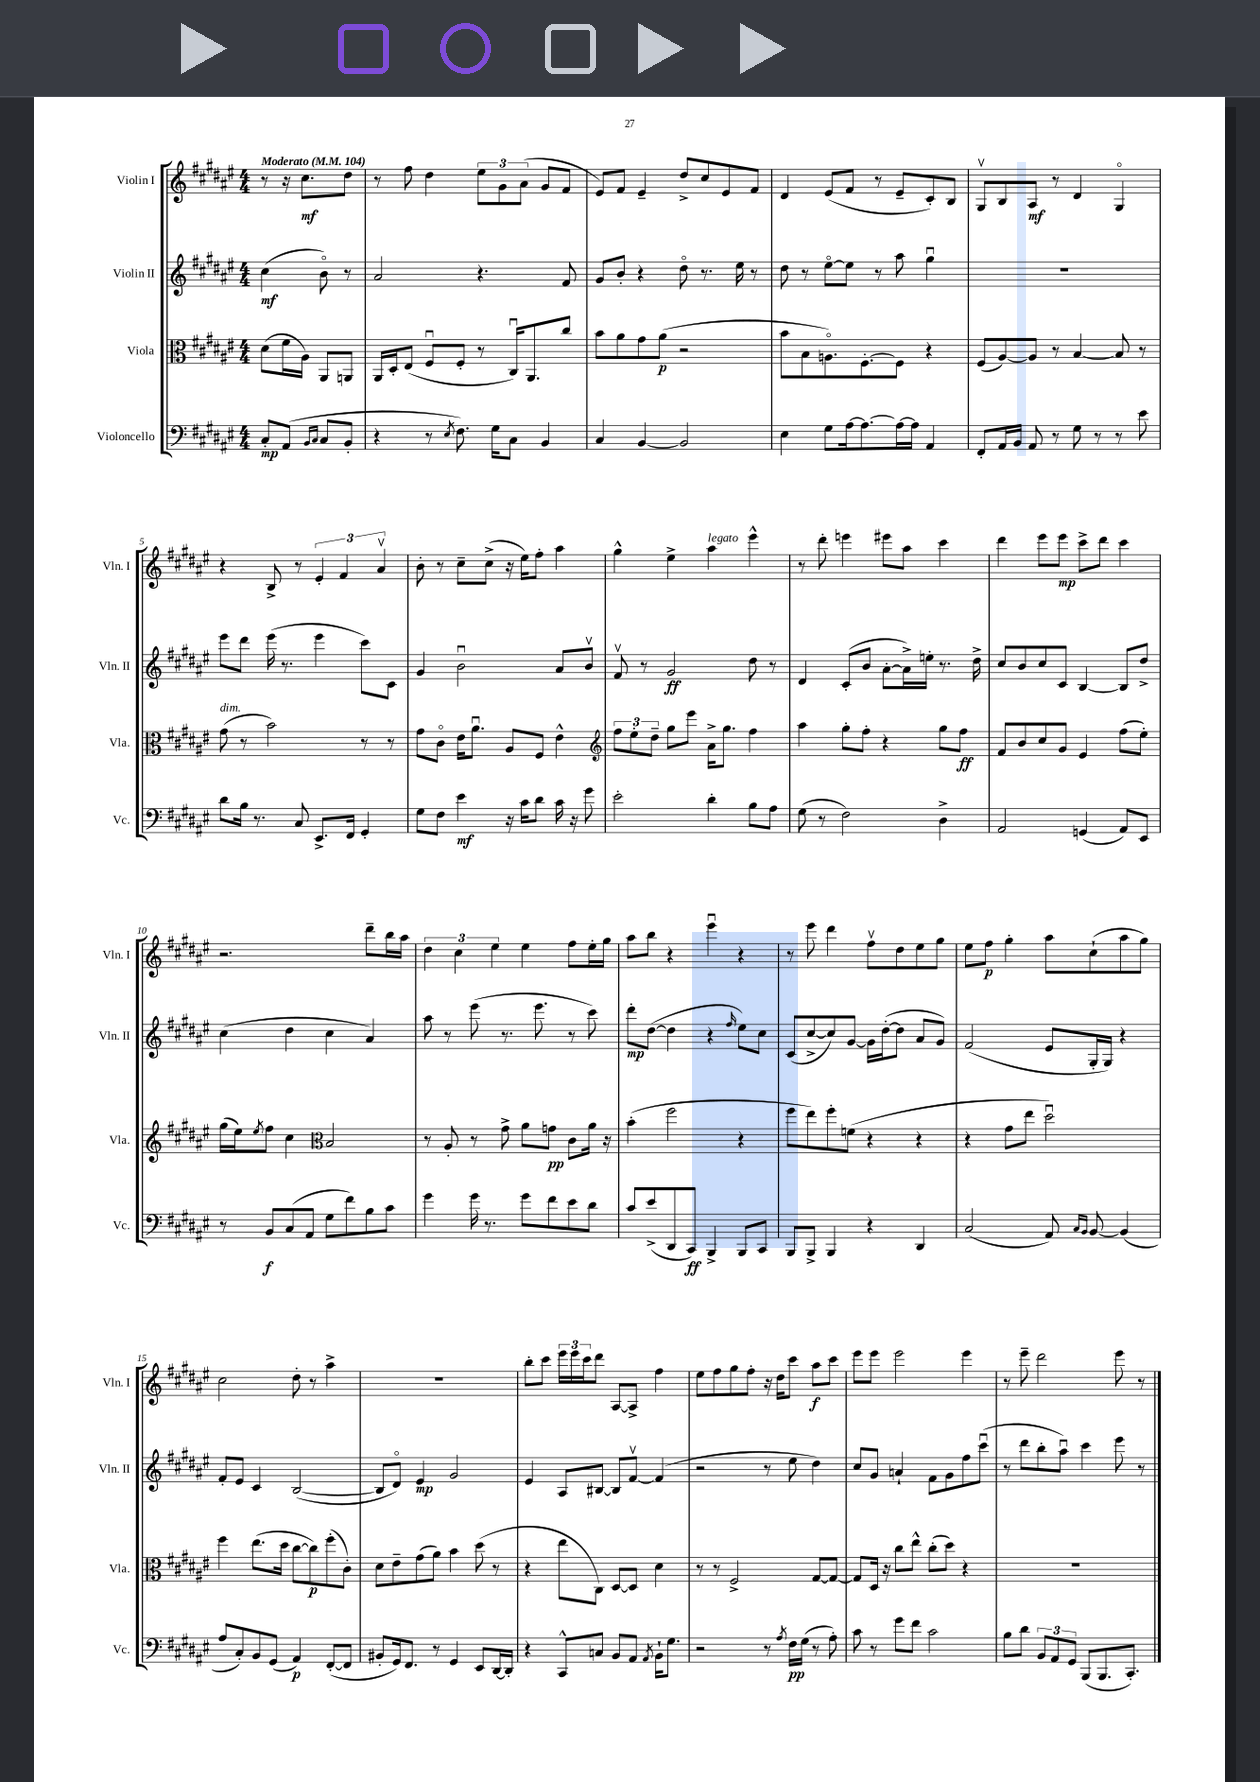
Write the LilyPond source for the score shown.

<<
\new StaffGroup <<
\new Staff = "s0" \with { instrumentName = "Violin I" shortInstrumentName = "Vln. I" } {
    \clef treble \key fis \major \numericTimeSignature \time 4/4 \partial 2 \tempo "Moderato" 4 = 104
    r8 r16 cis''8.\mf dis''8 |
    r8 fis''8 dis''4 \tuplet 3/2 { eis''8 gis'8 ais'8( } gis'8 fis'8 |
    eis'8) fis'8 eis'4-- dis''8-> cis''8 eis'8 fis'8 |
    dis'4 eis'8( fis'8 r8 eis'8-- cis'8-.) b8 |
    gis8\upbow b8 ais8\mf r8 dis'4 gis4\flageolet |
    r4 b8-> r8 \tuplet 3/2 { eis'4-. fis'4 ais'4\upbow } |
    b'8-. r8 cis''8-- cis''8->( r16 eis''16) fis''8-. ais''4 |
    gis''4-^ eis''4-> ais''4^\markup { \italic "legato" } eis'''4-^ |
    r8 dis'''8-. e'''4 eis'''8 ais''8 cis'''4 |
    dis'''4 eis'''8 eis'''8\mp cis'''8-> dis'''8 cis'''4 |
    r2. dis'''8-- b''16 ais''16 |
    \tuplet 3/2 { dis''4 cis''4 eis''4 } eis''4 fis''8 eis''16-. gis''16 |
    ais''8 b''8 r4 eis'''4\downbow r4 |
    r8 eis'''8 dis'''4 fis''8\upbow dis''8 eis''8 gis''8 |
    eis''8 fis''8\p gis''4-. ais''8 cis''8-!( ais''8 gis''8) |
    cis''2 dis''8-. r8 ais''4-> |
    R1 |
    b''8-. cis'''8 \tuplet 3/2 { eis'''16 eis'''16 cis'''16 } dis'''8 ais8~ ais8-> fis''4 |
    eis''8 fis''8 gis''8 fis''8-. r16 dis''16 cis'''8 ais''8\f cis'''8 |
    eis'''8 eis'''8 eis'''2 eis'''4 |
    r8 eis'''8-- dis'''2 eis'''8 r8 \bar "|." |
}
\new Staff = "s1" \with { instrumentName = "Violin II" shortInstrumentName = "Vln. II" } {
    \clef treble \key fis \major \numericTimeSignature \time 4/4 \partial 2
    cis''4\mf( b'8\flageolet) r8 |
    ais'2 r4. fis'8 |
    gis'8 b'8-. r4 dis''8\flageolet r8. eis''16 r8 |
    dis''8 r8 eis''8~\flageolet eis''8 r8 ais''8 gis''4\downbow |
    R1 |
    eis'''8 dis'''8 eis'''16( r8. eis'''4 cis'''8) cis'8 |
    gis'4 b'2\downbow ais'8 b'8\upbow |
    fis'8\upbow r8 gis'2\ff dis''8 r8 |
    dis'4 cis'8-.( b'8 ais'8~-. ais'16->) e''16-. r8. dis''16-> |
    cis''8 b'8 cis''8 cis'8 b4~ b8 dis''8-> |
    cis''4( dis''4 cis''4 ais'4) |
    ais''8 r8 eis'''8( r8. eis'''8. r8 cis'''8) |
    dis'''8-.\mp dis''8~( dis''4 r4 \grace { fis''16 } eis''8) cis''8 |
    cis'8( cis''8~-> cis''8) gis'8~ gis'16 dis''16~-.( dis''8 ais'8 gis'8) |
    fis'2( eis'8 gis16-. gis16) r4 |
    fis'8-. eis'8 cis'4 b2~( |
    b8 dis'8\flageolet) eis'4\mp gis'2 |
    eis'4 ais8 bis8~ bis8 fis'8~\upbow fis'4( |
    r2 r8 eis''8 dis''4) |
    cis''8 gis'8 a'4-! fis'8 gis'8 fis''8 cis'''8\downbow( |
    r8 dis'''8 b''8-. ais''8\downbow) cis'''4 eis'''8 r8 \bar "|." |
}
\new Staff = "s2" \with { instrumentName = "Viola" shortInstrumentName = "Vla." } {
    \clef alto \key fis \major \numericTimeSignature \time 4/4 \partial 2
    dis'8( fis'16 ais16) ais,8 a,8 |
    ais,16 dis16-. eis8( fis8\downbow fis8-. r8 cis16\downbow) ais,8. cis''8 |
    b'8 ais'8 gis'8 ais'8\p( r2 |
    b'8 b8 a8.\flageolet) fis8.~-. fis8 r4 |
    fis8( ais8~) ais8 r8 b4~ b8 r8 |
    gis'8^\markup { \italic "dim." }( r8 b'2) r8 r8 |
    gis'8 cis'8\flageolet eis'16 ais'8.\downbow ais8 fis8 eis'4-^ |
    \clef treble \tuplet 3/2 { fis''8 eis''8-. dis''8-- } gis''8 eis'''8 ais'16-> gis''8. fis''4 |
    ais''4 gis''8-. fis''8-. r4 gis''8 fis''8\ff |
    fis'8 b'8 cis''8 gis'8 eis'4 fis''8( eis''8-.) |
    gis''16( eis''16) \acciaccatura { eis''8 } fis''8 cis''4 \clef alto b2 |
    r8 ais8-. r8 gis'8-> ais'8 g'8\pp cis'8 ais'16 r16 |
    b'4-.( fis''2 r4 |
    fis''8 eis''8) fis''8-. f'8( r4 r4 |
    r4 gis'8 eis''8 dis''2\downbow) |
    fis''4 eis''8.( dis''16 cis''8~ cis''8\p) fis''8-.( cis'8-.) |
    dis'8 eis'8-- gis'8( ais'8) b'4 dis''8( r8 |
    r4 eis''8 cis8) dis8~ dis8 dis'4 |
    r8 r8 fis2-> gis8~ gis8~ |
    gis8 dis16 r16 cis''8 eis''8-^ cis''8-.( dis''8) r4 |
    R1 \bar "|." |
}
\new Staff = "s3" \with { instrumentName = "Violoncello" shortInstrumentName = "Vc." } {
    \clef bass \key fis \major \numericTimeSignature \time 4/4 \partial 2
    cis8-.\mp ais,8( \grace { b,16 cis16 } cis8 b,8-. |
    r4 r8 \acciaccatura { eis8 } fis8.) gis16 cis8 b,4 |
    cis4 b,4~ b,2 |
    eis4 gis8 ais16~ ais8.~ ais16~ ais16 ais,4 |
    fis,8-. ais,16 b,16 ais,8 r8 gis8 r8 r8 eis'8 |
    dis'8 b16 r8. cis8 eis,8.-> fis,16 gis,4-. |
    gis8 fis8 eis'4\mf r16 cis'16 dis'8 cis'16 r16 gis'8 |
    eis'2-. dis'4-. b8 ais8 |
    gis8( r8 fis2) dis4-> |
    ais,2 g,4( ais,8) eis,8 |
    r8 b,8\f cis8( ais,8 gis8 fis'8) b8 cis'8 |
    gis'4 gis'16 r8. gis'8 fis'8 eis'8 dis'8 |
    cis'8 eis'8->( dis,8 cis,8\ff) b,,4-> b,,8 cis,8 |
    b,,8 b,,8-> b,,4 r4 dis,4 |
    cis2( ais,8) \grace { cis16 b,16 } b,8~ b,4( |
    ais8 cis8-.) b,8 gis,8( ais,4\p) fis,8~-.( fis,8 |
    bis,8-. gis,16) fis,8. r8 gis,4 eis,8 dis,16~ dis,16-. |
    r4 cis,8-^ c8 b,8 ais,8 \acciaccatura { ais,8 } b,16-! gis8. |
    r2 r8 \acciaccatura { ais8 } fis16\pp gis16( r8 ais8-.) |
    cis'8 r8 gis'8 fis'8 cis'2 |
    b8 dis'8 \tuplet 3/2 { b,8 ais,8 gis,8 } b,,8( b,,8. cis,8.-.) \bar "|." |
}
>>
>>
